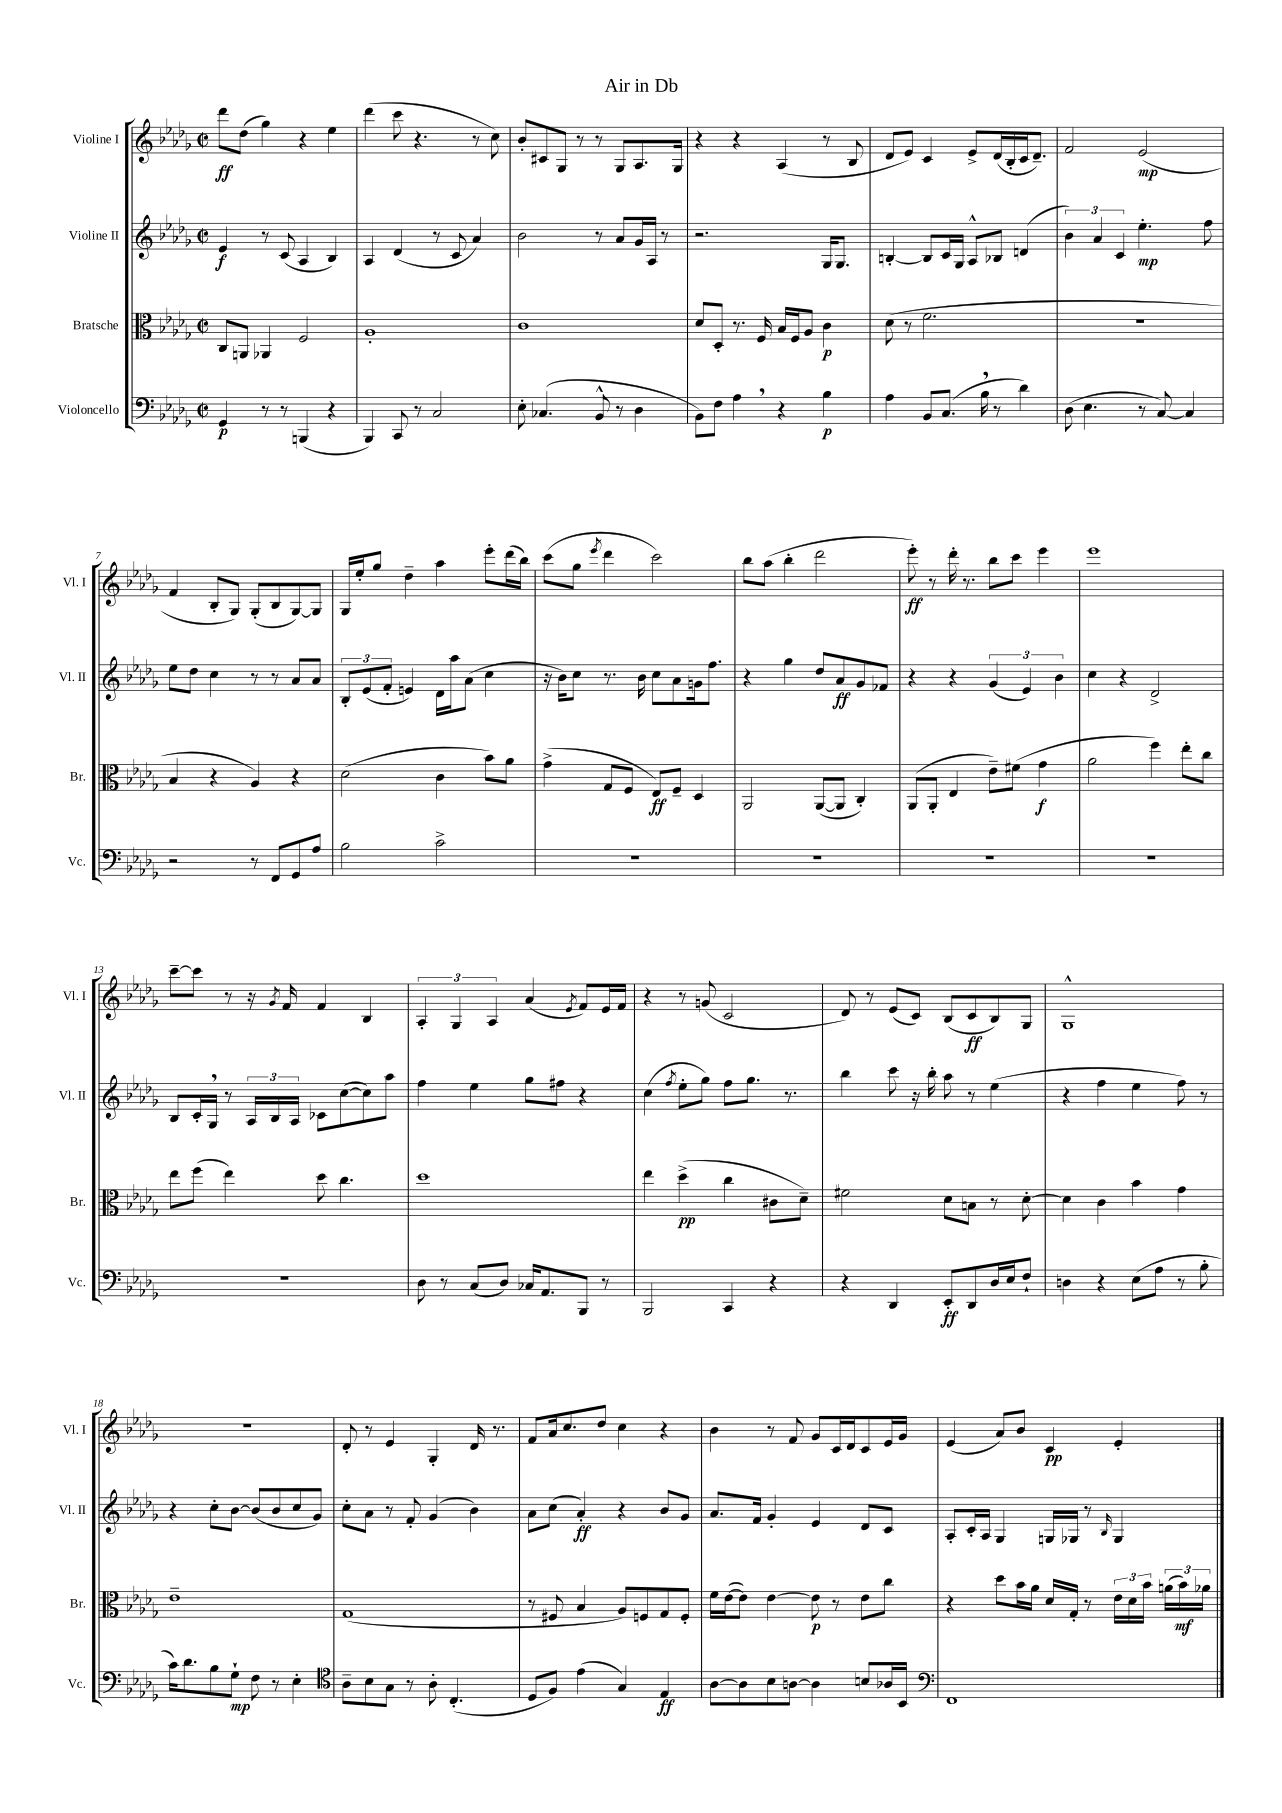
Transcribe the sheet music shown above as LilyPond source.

\header { title = "Air in Db" }
<<
\new StaffGroup <<
\new Staff = "s0" \with { instrumentName = "Violine I" shortInstrumentName = "Vl. I" } {
    \clef treble \key des \major \defaultTimeSignature \time 2/2
    \autoBeamOff des'''8[\ff des''8]( ges''4) r4 ees''4 |
    des'''4( c'''8 r4. r8 c''8) |
    bes'8[-. cis'8 ges8] r8 r8 ges8[ aes8. ges16] |
    r4 r4 aes4( r8 bes8 |
    des'8[ ees'8]) c'4 ees'8[-> des'16( bes16-. c'16 des'8.]--) |
    f'2 ees'2\mp( |
    f'4 bes8[-. ges8]) ges8[-.( bes8 ges8~) ges8] |
    ges16[ ees''16-. ges''8] des''4-- aes''4 ees'''8[-. des'''16( bes''16]) |
    c'''8[( ges''8] \acciaccatura { ees'''8 } des'''4 c'''2) |
    bes''8[ aes''8]( bes''4-. des'''2 |
    ees'''8-.\ff) r8 des'''16-. r8. bes''8[ c'''8] ees'''4 |
    ees'''1 |
    c'''8[~-- c'''8] r8 r16 \acciaccatura { ges'8 } f'16 f'4 bes4 |
    \tuplet 3/2 { aes4-. ges4 aes4 } aes'4( \acciaccatura { ees'8 } f'8[) ees'16 f'16] |
    r4 r8 g'8( c'2 |
    des'8) r8 ees'8[( c'8]) bes8[( c'8\ff bes8) ges8] |
    ges1-^ |
    R1 |
    des'8-. r8 ees'4 ges4-. des'16 r8. |
    f'8[ aes'16 c''8. des''8] c''4 r4 |
    bes'4 r8 f'8 ges'8[ c'16 des'16 c'8 ees'16 ges'16] |
    ees'4( aes'8[) bes'8] c'4\pp ees'4-. \bar "|." |
}
\new Staff = "s1" \with { instrumentName = "Violine II" shortInstrumentName = "Vl. II" } {
    \clef treble \key des \major \defaultTimeSignature \time 2/2
    \autoBeamOff ees'4\f r8 c'8( aes4 bes4) |
    aes4 des'4( r8 c'8 aes'4) |
    bes'2 r8 aes'8[ ges'16 aes16] r8 |
    r2. ges16[ ges8.] |
    b4~-. b8[ c'16 ges16] aes8[-^ bes8] d'4( |
    \tuplet 3/2 { bes'4) aes'4 c'4 } ees''4.-.\mp f''8 |
    ees''8[ des''8] c''4 r8 r8 aes'8[ aes'8] |
    \tuplet 3/2 { bes8[-. ees'8( f'8]-. } e'4) des'16[ aes''16 aes'8]( c''4 |
    r16 bes'16[) c''8] r8. bes'16 c''8[ aes'8 g'16 f''8.] |
    r4 ges''4 des''8[ aes'8\ff ges'8 fes'8] |
    r4 r4 \tuplet 3/2 { ges'4( ees'4) bes'4 } |
    c''4 r4 des'2-> |
    bes8[ c'16-. ges16] \breathe r8 \tuplet 3/2 { aes16[ bes16 aes16] } ces'8[ c''8~( c''8) aes''8] |
    f''4 ees''4 ges''8[ fis''8] r4 |
    c''4( \acciaccatura { f''8 } ees''8[-. ges''8]) f''8[ ges''8.] r8. |
    bes''4 c'''8 r16 bes''16-. aes''8 r8 ees''4( |
    r4 f''4 ees''4 f''8) r8 |
    r4 c''8[-. bes'8]~ bes'8[( bes'8 c''8 ges'8]) |
    c''8[-. aes'8] r8 f'8-. ges'4( bes'4) |
    aes'8[ c''8]( aes'4-.\ff) r4 bes'8[ ges'8] |
    aes'8.[ f'16] ges'4-. ees'4 des'8[ c'8] |
    aes8[-. c'16-. aes16] ges4 g16[ ges16] r8 \grace { bes16 } ges4 \bar "|." |
}
\new Staff = "s2" \with { instrumentName = "Bratsche" shortInstrumentName = "Br." } {
    \clef alto \key des \major \defaultTimeSignature \time 2/2
    \autoBeamOff c8[ a,8] aes,4 f2 |
    aes1-. |
    c'1 |
    des'8[ des8]-. r8. f16 bes16[ f16 aes8] c'4\p |
    des'8( r8 f'2. |
    r1 |
    bes4 r4 aes4) r4 |
    des'2( c'4 bes'8[) aes'8] |
    ges'4->( ges8[ f8] ees8[\ff) f8]-- des4 |
    aes,2 aes,8[~( aes,8] c4-.) |
    aes,8[( aes,8]-. ees4 ees'8[--) fis'8]( ges'4\f |
    aes'2 f''4) ees''8[-. c''8] |
    ees''8[ f''8]( ees''4) des''8 c''4. |
    des''1 |
    ees''4 des''4->\pp( c''4 cis'8[ des'8]--) |
    fis'2 des'8[ b8] r8 des'8~-. |
    des'4 c'4 bes'4 ges'4 |
    ees'1-- |
    ges1( |
    r8 fis8 bes4 aes8[) f8 ges8 f8]-. |
    f'16[ ees'16~( ees'8]) ees'4~ ees'8\p r8 ees'8[ c''8] |
    r4 des''8[ bes'16 aes'16] des'16[ ges16]-. r8 \tuplet 3/2 { ees'16[ des'16 bes'16] } \tuplet 3/2 { a'16[( bes'16\mf) aes'16] } \bar "|." |
}
\new Staff = "s3" \with { instrumentName = "Violoncello" shortInstrumentName = "Vc." } {
    \clef bass \key des \major \defaultTimeSignature \time 2/2
    \autoBeamOff ges,4\p r8 r8 b,,4( r4 |
    bes,,4) c,8 r8 c2 |
    ees8-. ces4.( bes,8-^ r8 des4 |
    bes,8[) f8] aes4 \breathe r4 bes4\p |
    aes4 bes,8[ c8.]( bes16 \breathe r8 des'4) |
    des8( ees4. r8 c8~) c4 |
    r2 r8 f,8[ ges,8 aes8] |
    bes2 c'2-> |
    R1 |
    R1 |
    R1 |
    R1 |
    R1 |
    des8 r8 c8[( des8]) ces16[ aes,8. bes,,8] r8 |
    bes,,2 c,4 r4 |
    r4 des,4 ees,8[-.\ff des,8 des16 ees16 f8]-! |
    d4 r4 ees8[( aes8] r8 bes8-. |
    c'16[) des'8. bes8 ges8]-!\mp f8 r8 ees4-. |
    \clef tenor aes8[-- bes8 ges8] r8 aes8-. c4.-.( |
    des8[ f8]) ees'4( ges4) ees4\ff |
    aes8[~ aes8 bes8 a8]~ a4 b8[ aes16 bes,16] |
    \clef bass f,1 \bar "|." |
}
>>
>>
